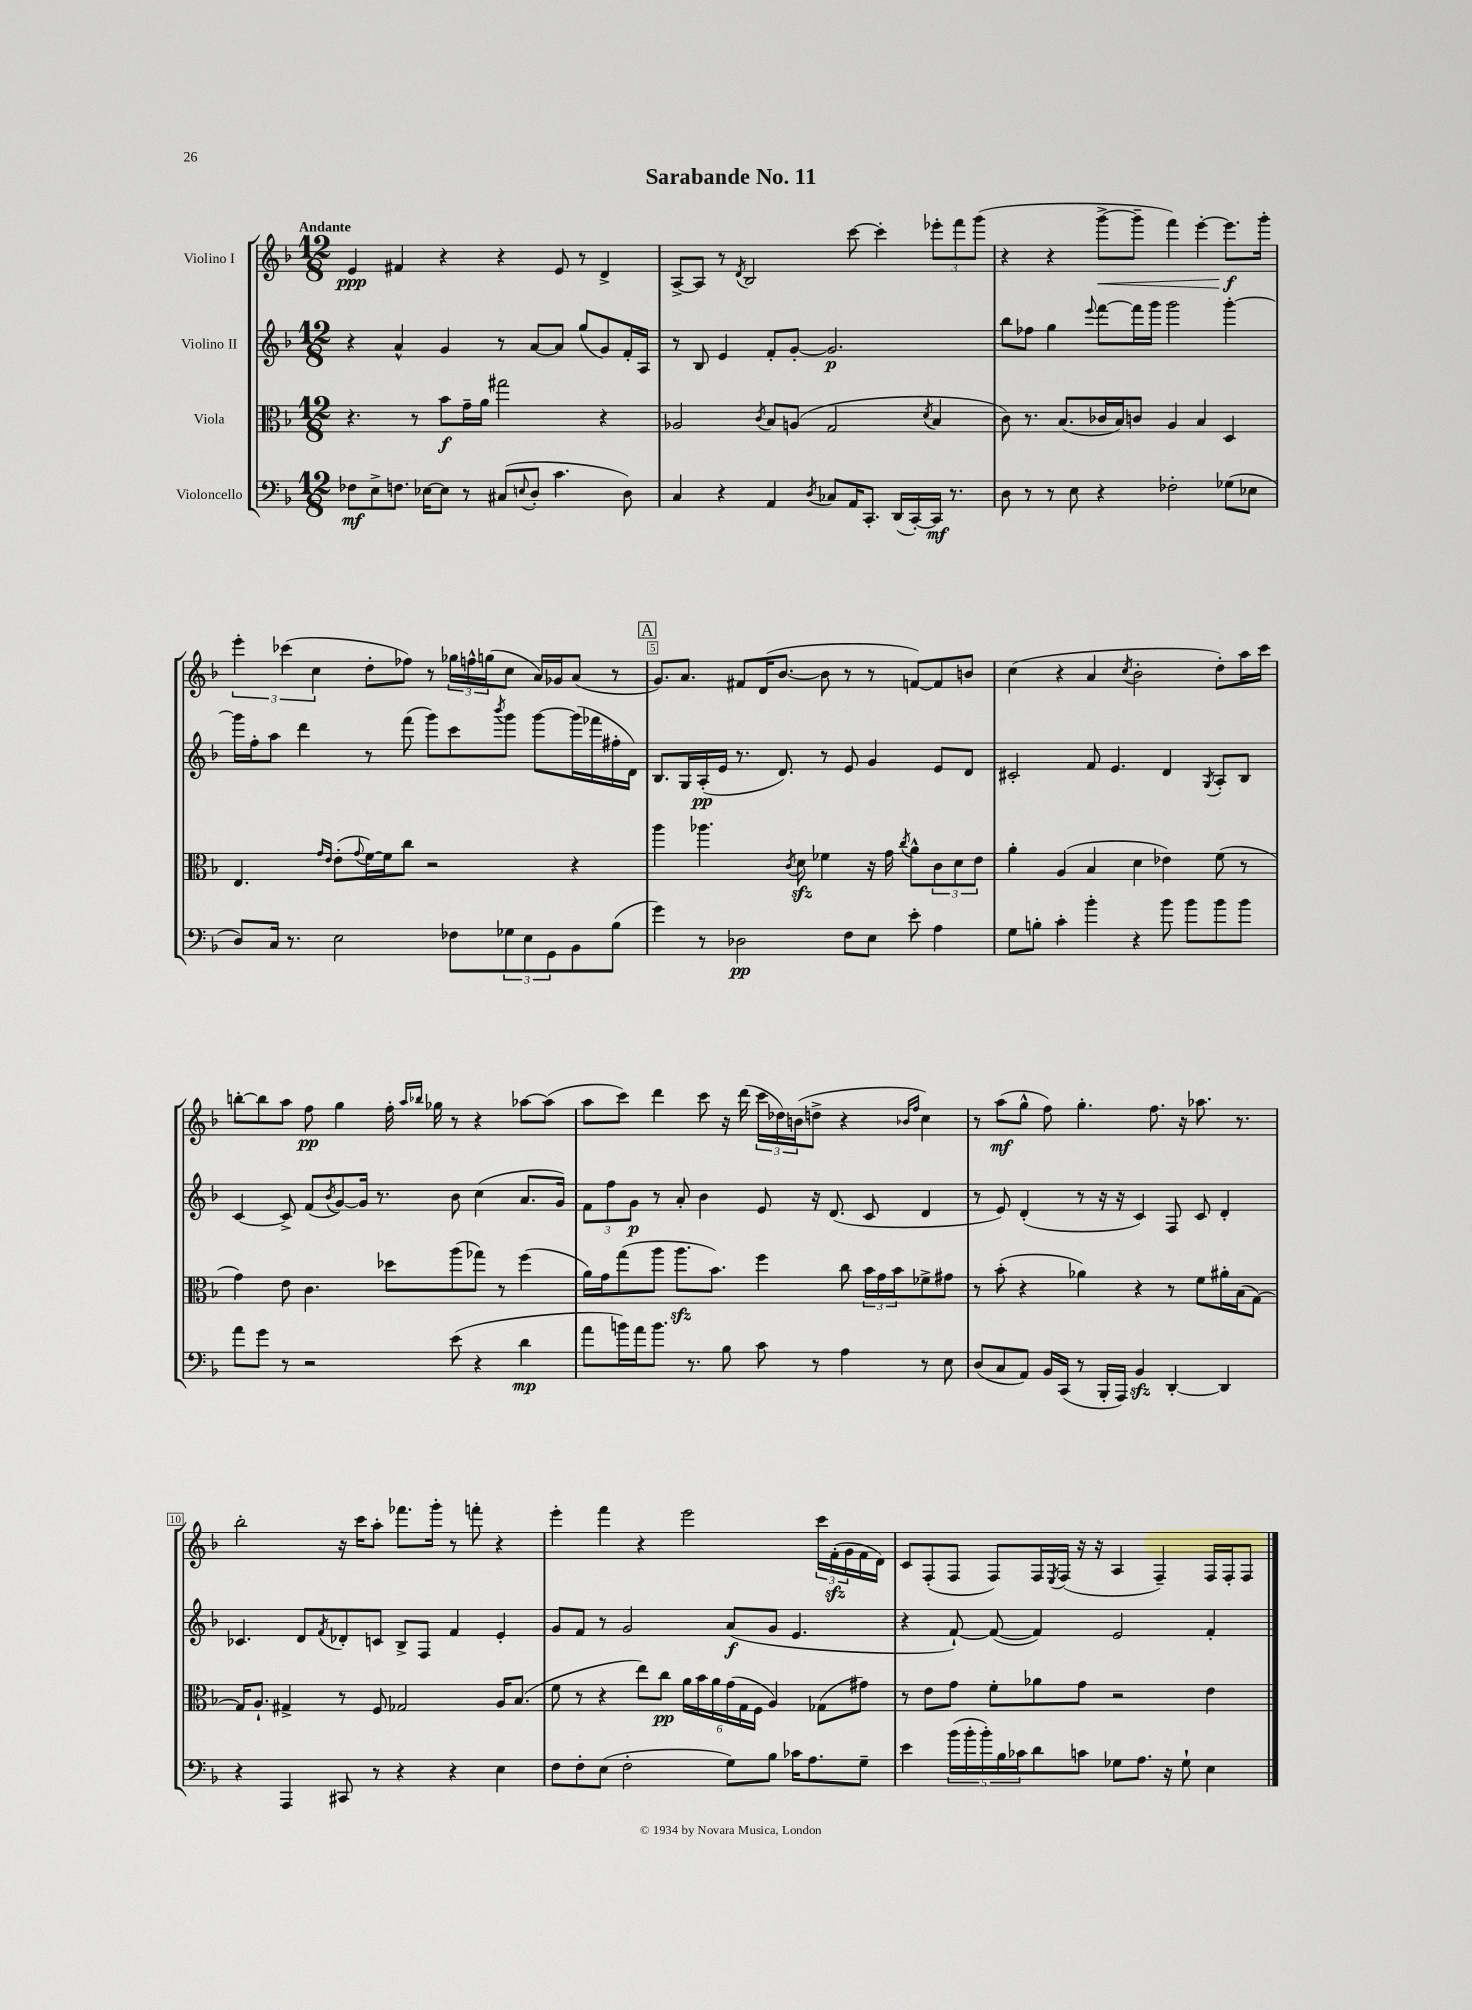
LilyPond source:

\header { title = "Sarabande No. 11" }
<<
\new StaffGroup <<
\new Staff = "s0" \with { instrumentName = "Violino I" } {
    \clef treble \key f \major \numericTimeSignature \time 12/8 \tempo "Andante"
    e'4\ppp fis'4 r4 r4 e'8 r8 d'4-> |
    a8~-> a8 r8 \acciaccatura { d'8 } bes2 c'''8~ c'''4-. \tuplet 3/2 { ees'''8-. f'''8 g'''8( } |
    r4 r4 g'''8~->\< g'''8-- f'''4) e'''4~-. e'''8.\f\! g'''16-. |
    \tuplet 3/2 { e'''4-. ces'''4( c''4 } d''8-. fes''8) r8 \tuplet 3/2 { ges''16 f''16-^ g''16( } c''8 a'16) ges'16 a'8( r8 |
    \mark \markup { \box "A" } g'8.) a'8. fis'8 d'16( bes'8.~ bes'8 r8 r8 f'8~) f'8 b'8 |
    c''4( r4 a'4 \acciaccatura { c''8 } bes'2-. d''8-.) a''16 c'''16 |
    b''8~-. b''8 a''8 f''8\pp g''4 f''16-. \grace { a''16 bes''16 } ges''16 r8 r4 aes''8~ aes''8( |
    a''8 c'''8) d'''4 c'''8 r16 d'''16( \tuplet 3/2 { c'''16 des''16) b'16( } d''8-> r4 \grace { bes'16 f''16 } c''4) |
    r8 a''8\mf( g''8-^ f''8) g''4.-. f''8. r16 aes''8. r8. |
    bes''2-. r16 c'''16 a''8-. fes'''8. g'''16-. r8 f'''8-. r4 |
    e'''4-. f'''4 r4 e'''2 \tuplet 3/2 { c'''16 f'16-.\sfz( g'16 } f'16 d'16) |
    c'8 f8-.( f8 f8) f16 \acciaccatura { e8 } f16( r16 r16 a4 f4--) f16 f16-. f8 \bar "|." |
}
\new Staff = "s1" \with { instrumentName = "Violino II" } {
    \clef treble \key f \major \numericTimeSignature \time 12/8
    r4 a'4-^ g'4 r8 a'8~ a'8 g''8( g'8) f'16-. a16 |
    r8 bes8 e'4 f'8-. g'8~-. g'2.\p |
    bes''8 fes''8 g''4 \appoggiatura { e'''8 } f'''8~ f'''16 g'''16 g'''2 g'''4~-. |
    g'''16 f''16-. a''8 d'''4 r8 f'''8( g'''8) c'''8 \acciaccatura { bes'''8 } g'''8 g'''8~ g'''16( fes'''16 fis''16-. d'16) |
    \mark \markup { \box "A" } bes8. g16 a16-.\pp( e'16 r8. d'8.) r8 e'8 g'4 e'8 d'8 |
    cis'2-. f'8 e'4. d'4 \acciaccatura { g8 } a8-. bes8 |
    c'4~ c'8-> f'8( \acciaccatura { bes'8 } g'8~) g'16 r8. bes'8 c''4( a'8. g'16) |
    \tuplet 3/2 { f'8 f''8 g'8\p } r8 a'8-. bes'4 e'8 r16 d'8.( c'8 d'4 |
    r8 e'8) d'4-.( r8 r16 r16 c'4) f8 c'8 d'4-. |
    ces'4. d'8 \acciaccatura { f'8 } des'8-. c'8 bes8-> f8 f'4 e'4-. |
    g'8 f'8 r8 g'2 a'8\f( g'8 e'4. |
    r4 f'8~-!) f'8~( f'4) e'2 f'4-. \bar "|." |
}
\new Staff = "s2" \with { instrumentName = "Viola" } {
    \clef alto \key f \major \numericTimeSignature \time 12/8
    r4. r8 bes'8\f g'16-- a'16 gis''2 r4 |
    aes2 \acciaccatura { c'8 } bes8 a8( g2 \acciaccatura { d'8 } bes4 |
    c'8) r8. bes8.( ces'16 bes16) c'8 a4 bes4 d4 |
    e4. \grace { g'16 e'16 } e'8-.( \appoggiatura { g'8 } f'16~) f'16 c''8 r2 r4 |
    \mark \markup { \box "A" } a''4 aes''4. \acciaccatura { c'8 } d'8\sfz fes'4 r16 g'16 \acciaccatura { c''8 } a'8-^ \tuplet 3/2 { c'8 d'8 e'8 } |
    a'4-. a4( bes4 d'4 ees'4) f'8( r8 |
    g'4) e'8 c'4. des''8 a''8( ges''8) r8 f''4( |
    a'16) g'16 g''8( a''8 a''8.\sfz bes'8.) f''4 c''8 \tuplet 3/2 { bes'16 g'16 bes'16 } fes'8-> gis'8 |
    r8 bes'8-.( r4 aes'4) r4 r8 f'8 ais'16-. bes16( g8~) |
    g16 a8.-! gis4-> r8 f8 ges2 a16 bes8.( |
    f'8 r8 r4 e''8) c''8\pp \tuplet 6/4 { a'16 bes'16 a'16 g'16( g16 f16 } a4) ges8( gis'8) |
    r8 e'8 g'8 f'8-. aes'8 g'8 r2 e'4 \bar "|." |
}
\new Staff = "s3" \with { instrumentName = "Violoncello" } {
    \clef bass \key f \major \numericTimeSignature \time 12/8
    fes8\mf e8-> f8. ees16~ ees8 r8 cis8( \appoggiatura { e8 } d8-. c'4. d8) |
    c4 r4 a,4 \acciaccatura { d8 } ces8 a,16 c,8.-. d,16( c,16~-.) c,16\mf r8. |
    d8 r8 r8 e8 r4 fes2-. ges8( ees8 |
    d8) c16 r8. e2 fes8 \tuplet 3/2 { ges8 e8 g,8 } bes,8 bes8( |
    \mark \markup { \box "A" } g'4) r8 des2\pp f8 e8 e'8-. a4 |
    g8 b8-. c'4-. bes'4-. r4 bes'8 bes'8 bes'8 bes'8 |
    a'8 g'8 r8 r2 e'8( r4 d'4\mp |
    a'8 b'16) a'16 b'8. r8. bes8 c'8 r8 a4 r8 e8 |
    d8( c8 a,8) bes,16 c,16( r8 bes,,16-. a,,16) bes,4\sfz d,4~-. d,4 |
    r4 a,,4 cis,8 r8 r4 r4 e4 |
    f8 f8-. e8( f2-. g8) bes8 ces'16 a8. g8-- |
    e'4 \tuplet 5/4 { bes'16( bes'16-. bes'16-.) bes16 ces'16 } d'8 c'8 ges8 a8. r16 ges8-! e4 \bar "|." |
}
>>
>>
\layout { \context { \Score \override BarNumber.break-visibility = ##(#f #t #t) barNumberVisibility = #(every-nth-bar-number-visible 5) \override BarNumber.stencil = #(make-stencil-boxer 0.1 0.3 ly:text-interface::print) } }
